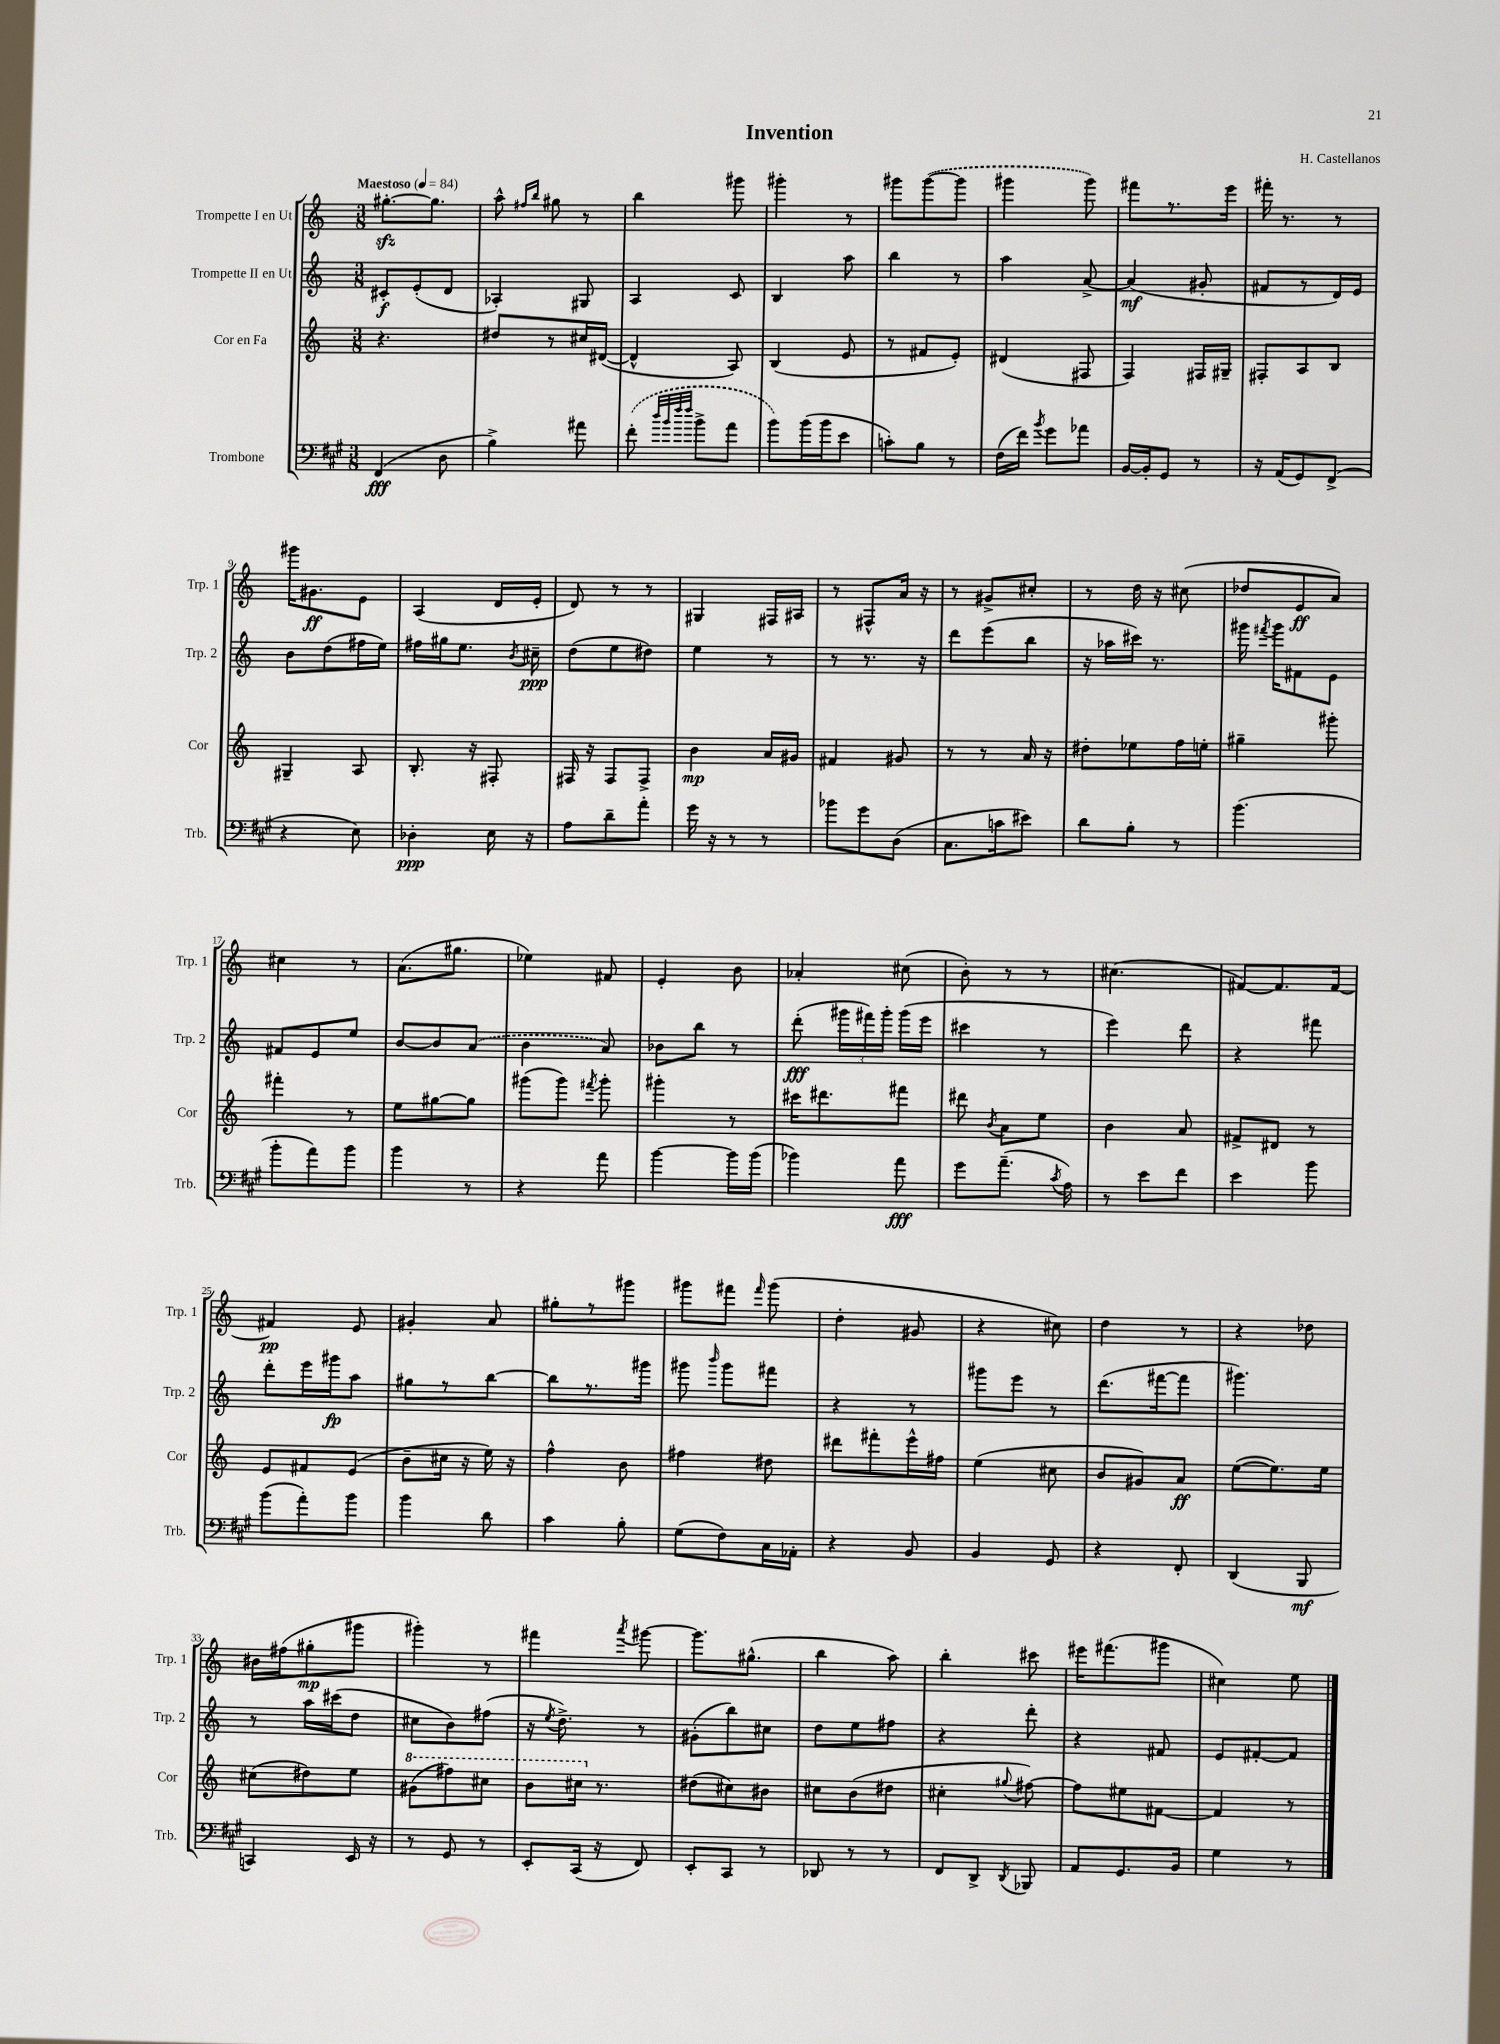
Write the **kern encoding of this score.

**kern	**kern	**kern	**kern
*staff4	*staff3	*staff2	*staff1
*clefF4	*clefG2	*clefG2	*clefG2
*k[f#c#g#]	*k[]	*k[]	*k[]
*M3/8	*M3/8	*M3/8	*M3/8
*MM84	*MM84	*MM84	*MM84
(4FF#/	4.r	8c#'/L	[8.gg#'\L
.	.	(8e'/	.
.	.	.	8.gg#\]J
8D\	.	8d/J	.
=	=	=	=
4B^\)	8dd#/L	4A-'/)	8aa^^\
.	.	.	16qqff#/LL
.	.	.	16qqbb/JJ
.	8r	.	8gg#\
8a#\	16cc#/L	8G#/	8r
.	([16d#/JJ	.	.
=	=	=	=
(8f#'\	4d#^^/]	4A/	4bb\
32qqdd/LLL	.	.	.
32qqb/	.	.	.
32qqff#/	.	.	.
32qqff#/JJJ	.	.	.
8b^\L	.	.	.
8a\J	8A/)	8c/	8ggg#\
=	=	=	=
8b\L)	(4B/	4B/	4ggg#'\
(16b\L	.	.	.
16b\J	.	.	.
8e\J	8e/	8aa\	8r
=	=	=	=
8c'\L)	8r	4bb\	8ggg#\L
8B\J	8f#/L	.	([8ggg#\
8r	8e'/J)	8r	8ggg#\]J
=	=	=	=
(16F#\LL	(4d#/	4aa\	4ggg#\
16f#\JJ)	.	.	.
8qb/	.	.	.
8g#\L	.	.	.
8a-\J	8F#/	[8a^/	8ggg#\)
=	=	=	=
[16BB/LL	4F/)	(4a/]	8fff#\L
16BB'/]J	.	.	.
8GG#/J	.	.	8.r
8r	16F#/LL	8g#'/	.
.	16G#~/JJ	.	16eee\Jk
=	=	=	=
16r	8F#'/L	8f#/L	16fff#'\
(16AA/LK	.	.	8.r
8GG#/)	8A/	8r	.
(8FF#^/J	8B/J	16d/L)	8r
.	.	16e/JJ	.
=	=	=	=
4r	4G#~/	8b\L	16ggg#\LK
.	.	.	8.g#\
.	.	(8dd\	.
8E\)	8A/	16ff#\L	8e\J
.	.	16ee\JJ)	.
=	=	=	=
4D-'\	8.B'/	16ff#\LL	(4A/
.	.	16gg#\J	.
.	.	8.ee\J	.
.	16r	.	.
16E\	8F#'/	.	16d/LL
.	.	8qb/	.
16r	.	16cc#~\	16e'/JJ
=	=	=	=
8A\L	16F#/	(8dd\L	8d/)
.	16r	.	.
8d~\	8F#/L	8ee\	8r
8a'\J	8F#^/J	8dd#\J)	8r
=	=	=	=
16g#\	4b\	4ee\	4G#/
16r	.	.	.
8r	.	.	.
8r	16a/LL	8r	16F#/LL
.	16g#/JJ	.	16A#/JJ
=	=	=	=
8b-\L	4f#/	8r	8r
8g#\	.	8.r	8F#^^/L
(8D\J	8g#/	.	16a/Jk
.	.	16r	16r
=	=	=	=
8.C#\L	8r	8ddd\L	8r
.	8r	(8eee\	8g#^/L
16c\k	.	.	.
8e#\J)	16a/	8bb\J	8cc#'/J
.	16r	.	.
=	=	=	=
8d\L	8dd#'\L	16r	8r
.	.	16aa-\LL	.
8B'\J	8ee-\	16ccc#\JJ)	16dd\
.	.	8.r	16r
8r	16ff\L	.	(8cc#\
.	16ee'\JJ	.	.
=	=	=	=
(4.b\	4gg#~\	16ggg#\	8dd-/L
.	.	8qfff#/	.
.	.	16ggg#\LK	.
.	.	8f#\	8e/
.	8ggg#'\	8e\J	8a/J)
=	=	=	=
8b'\L	4fff#'\	8f#/L	4cc#\
8a\)	.	8e/	.
8b\J	8r	8ee/J	8r
=	=	=	=
4b\	8ee\L	[8b/L	(8.a\L
.	[8gg#\	8b/]	.
.	.	.	8.gg#\J
8r	8gg#\]J	(8a/J	.
=	=	=	=
4r	(8ggg#\L	4b\	4ee-\)
.	8ggg#\J)	.	.
.	8qfff#/	.	.
8a\	8ggg#'\	8a/)	8f#/
=	=	=	=
[4b\	4ggg#'\	8b-\L	4e'/
.	.	8bb\J	.
16b\]LL	8r	8r	8b\
(16b\JJ	.	.	.
=	=	=	=
4b-\)	16ccc#\LK	(8ddd'\	4a-'/
.	8.ddd#\	.	.
.	.	24ggg#\LL	.
.	.	24fff#\)	.
.	.	24ggg#'\JJ	.
8a\	8fff#\J	(16ggg#\LL	(8cc#\
.	.	16eee\JJ	.
=	=	=	=
8g#\L	8ddd#\	4ccc#\	8b'\)
.	8qb/	.	.
(8.a~\J	8a\L	.	8r
.	8ee\J	8r	8r
8qc#/	.	.	.
16A\)	.	.	.
=	=	=	=
8r	4b\	4eee\)	(4.cc#\
8e\L	.	.	.
8f#\J	8a/	8ddd\	.
=	=	=	=
4e\	8f#^/L	4r	[8f#/L)
.	8d#/J	.	8.f#/]
8b\	8r	8fff#\	.
.	.	.	[16f#/Jk
=	=	=	=
(8b\L	8e/L	8ddd'\L	4f#/]
8a'\)	8f#/	16eee\L	.
.	.	16ggg#\J	.
8b\J	(8e/J	8aa\J	8e/
=	=	=	=
4b\	8b~\L	8gg#\L	4g#'/
.	16cc#\Jk	8r	.
.	16r	.	.
8d\	16ee\)	[8bb\J	8a/
.	16r	.	.
=	=	=	=
4c#\	4ff^^\	8bb\]L	8gg#'\L
.	.	8.r	8r
8B'\	8b\	.	8ggg#\J
.	.	16ggg#\Jk	.
=	=	=	=
(8G#\L	4ff#\	8ggg#\	8ggg#\L
.	.	16qqbbb/	.
8F#\)	.	8ggg#\L	8fff#\J
.	.	.	16qqfff#/
16C#\L	8dd#\	8fff#\J	(8ggg#\
16AA-'\JJ	.	.	.
=	=	=	=
4r	8ddd#\L	4r	4dd'\
.	8fff#'\	.	.
8BB/	16eee^^\L	8r	8g#/
.	16ff#\JJ	.	.
=	=	=	=
4BB/	(4ee\	8ggg#\L	4r
.	.	8eee\J	.
8GG#/	8cc#\	8r	8cc#\)
=	=	=	=
4r	8b/L	(8.ddd\L	4dd\
.	8g#/)	.	.
.	.	[16fff#\k	.
8FF#'/	8a/J	8fff#\]J	8r
=	=	=	=
(4DD/	([8ee\L	4.ggg#\)	4r
.	8.ee\])	.	.
8BBB/	.	.	8dd-\
.	16ee\Jk	.	.
=	=	=	=
4CC/)	(8cc#\L	8r	16b#\LL
.	.	.	(16ff#\J
.	8dd#\)	16aa\LL	8gg#'\
.	.	(16ccc#\J	.
16EE/	8ee\J	8dd\J	8ggg#\J
16r	.	.	.
=	=	=	=
8r	(8gg#\L	8cc#\L	4ggg#'\)
8GG#/	8fff#\)	8b\)	.
8r	8ccc#\J	(8ff#\J	8r
=	=	=	=
8EE'/L	8bb\L	16r	4fff#\
.	.	8qee/	.
.	.	8.dd^\)	.
(16CC#/Jk	16ccc#\Jk	.	.
16r	8.r	.	.
.	.	.	8qaaa/
8FF#/)	.	8r	[8ggg#\
=	=	=	=
8EE'/L	(8dd#\L	(8g#'\L	8.ggg#\]L
8CC#/J	8cc#\)	8bb\)	.
.	.	.	(8.gg#^^\J
8r	8b#\J	8cc#\J	.
=	=	=	=
8DD-/	8cc#\L	8dd\L	4bb\
8r	(8b\	8ee\	.
8r	8dd#\J	8ff#\J	8aa\)
=	=	=	=
8FF#/L	4cc#'\	4r	4bb'\
8DD^/J	.	.	.
8qDD/	8qqgg#/	.	.
8BBB-/	[8ff#\)	8ddd'\	8ccc#\
=	=	=	=
8AA/L	8ff#\]L	4r	16eee#\LK
.	.	.	(8.fff#\
8.GG#/	8ee#\	.	.
.	[8f#\J	8f#/	8ggg#\J
16BB/Jk	.	.	.
=	=	=	=
4G#\	4f#/]	8e/L	4cc#\)
.	.	[8f#'/	.
8r	8r	8f#/]J	8ee\
==	==	==	==
*-	*-	*-	*-
